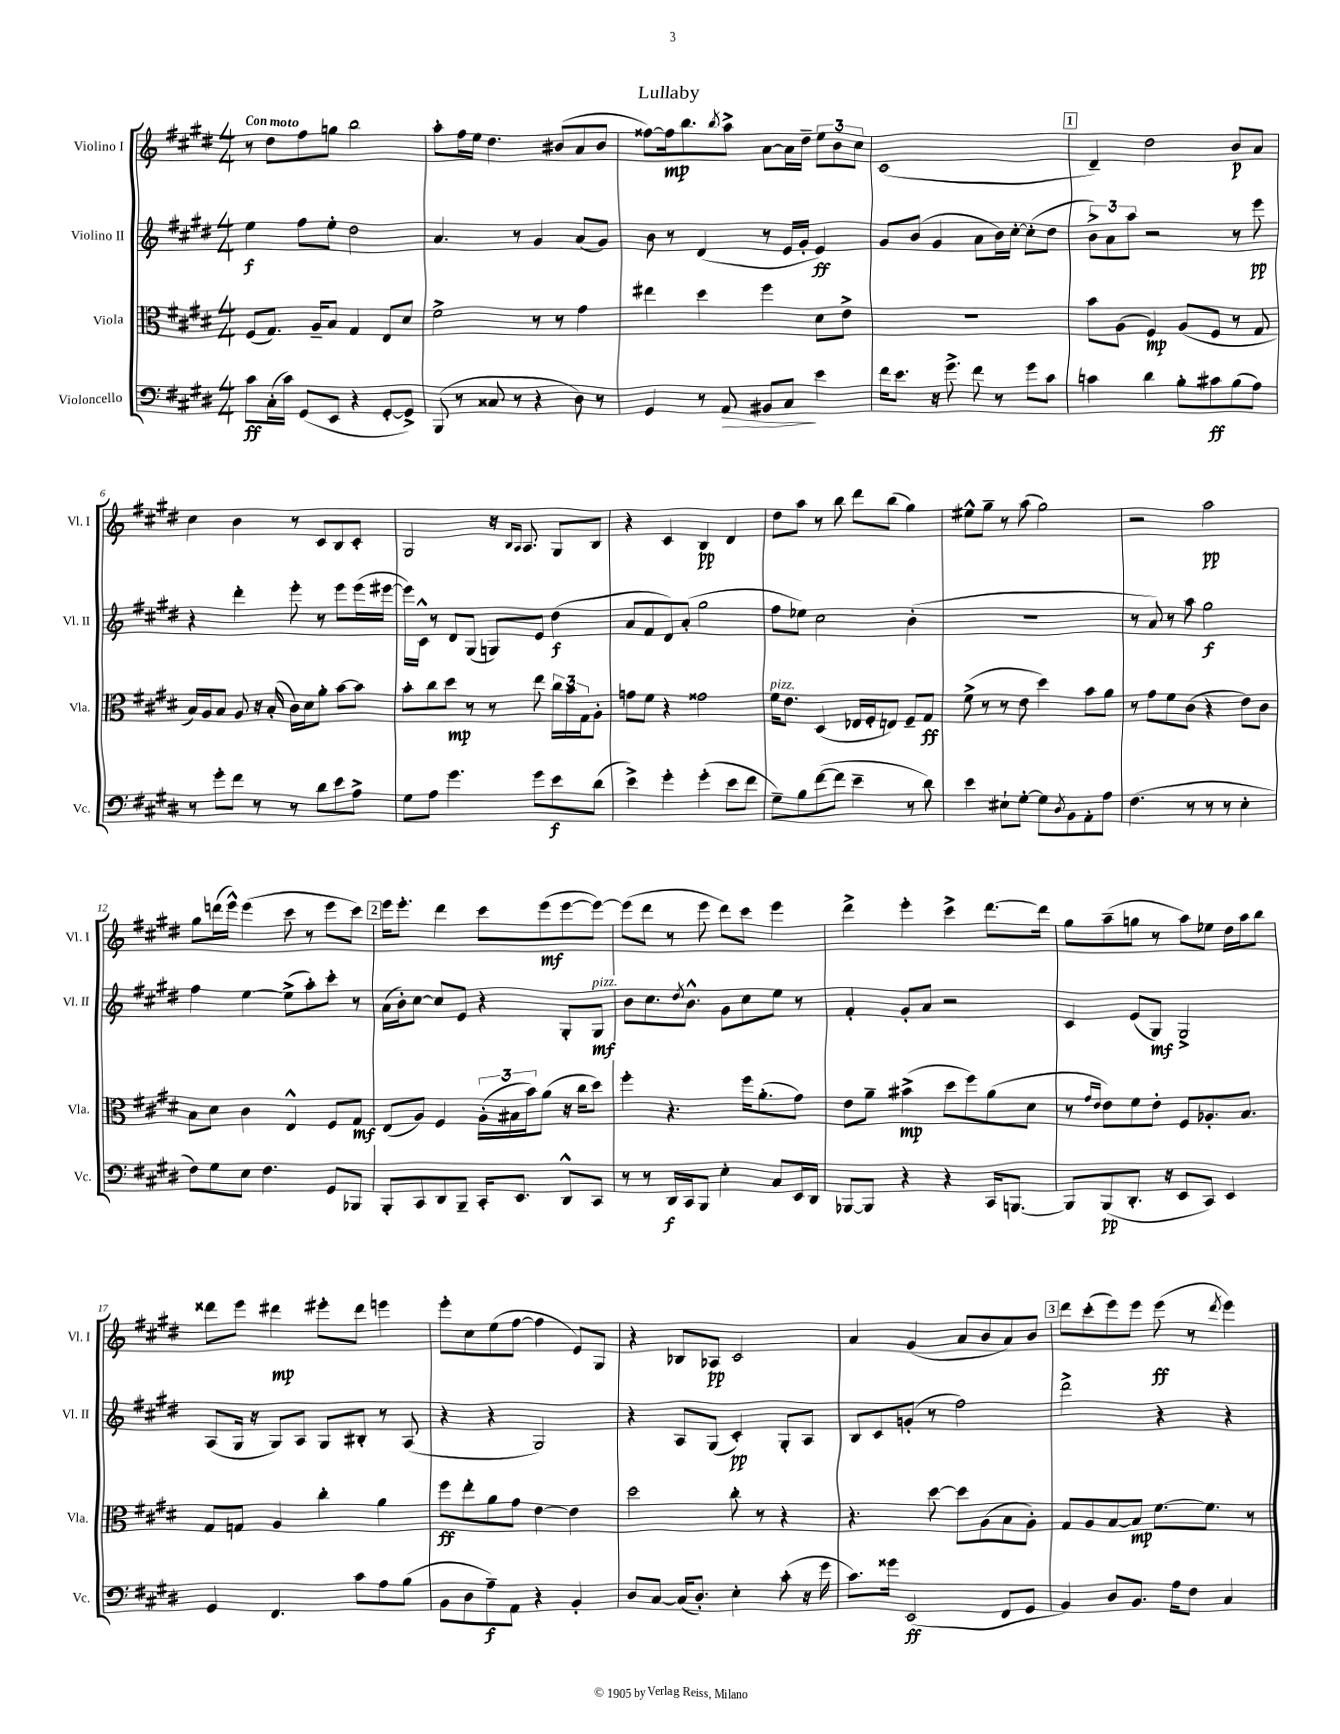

**kern	**kern	**kern	**kern
*staff4	*staff3	*staff2	*staff1
*clefF4	*clefC3	*clefG2	*clefG2
*k[f#c#g#d#]	*k[f#c#g#d#]	*k[f#c#g#d#]	*k[f#c#g#d#]
*M4/4	*M4/4	*M4/4	*M4/4
8c#	(8F#	4ee	8r
(16C#'	8.G#)	.	8dd#
16c#)	.	.	.
(8GG#	.	8ff#	8ff#
.	16A~	.	.
8EE	8B	8ee'	8gg
4r	4G#	2dd#	2bb
[8GG#'	8E	.	.
8GG#^])	8d#	.	.
=	=	=	=
(8BBB	2f#^	4.a	8aa'
8r	.	.	16ff#
.	.	.	16ee
8C##	.	.	4.dd#
8r	.	8r	.
4r	8r	4g#	.
.	8r	.	(8b#
8D#)	4g#	(8a	8a
8r	.	8g#)	8b#
=	=	=	=
4GG#	4ee#	8b	[8ff##)
.	.	8r	16ff##]
.	.	.	8.bb
8r	4dd#	(4d#	.
.	.	.	8qbb
8AA	.	.	8aa^
8BB#	4ff#	8r	[8a
8C#	.	16e	16a]
.	.	16g#'	16dd#~
4e	8d#	4e)	12ee
.	.	.	12b
.	8e^	.	.
.	.	.	12cc#
=	=	=	=
16f#	1r	8g#	(1c#
8.e	.	.	.
.	.	(8b	.
16r	.	4g#	.
8.g#^	.	.	.
8f#	.	8a	.
8r	.	16b)	.
.	.	[16cc#'	.
8g#	.	(8cc#']	.
8c#	.	8dd#	.
=	=	=	=
4c	8b	12b^)	4d#~)
.	.	12a	.
.	(8A	.	.
.	.	12aa	.
4d#	4F#)	2r	2dd#
8B'	(8A	.	.
8c#	8F#	.	.
(8B	8r	8r	8b
8A)	8G#	8eee	8a
=	=	=	=
8r	16B)	4r	4cc#
.	16A	.	.
8g#'	8B	.	.
8f#	8A	4ddd#'	4b
8r	16r	.	.
.	(16B'	.	.
8r	16c#)	8eee'	8r
.	16d#	.	.
8d#	8a'	8r	8c#
8e	[8b	8eee	8B
8A^	8b]	(16eee	8c#'
.	.	[16eee#	.
=	=	=	=
8G#	8b'	16eee#])	2G#
.	.	16c#^^	.
8A	8cc#	8r	.
4.g#	8dd#	8d#	.
.	8r	(8G#	.
.	8r	8G)	16r
.	.	.	16qqB
.	.	.	16qqA
.	.	.	8.A
8g#	8ee	8e	.
8e	24cc#	(4dd#	8G#
.	24b	.	.
.	24G#	.	.
(8d#	8A'	.	8B
=	=	=	=
4e^)	8g	8a	4r
.	8f#	8f#	.
4g#'	4r	8d#)	4c#
.	.	(8a'	.
(4g#'	2g##	2gg#	4B
8e	.	.	4d#
8f#	.	.	.
=	=	=	=
8G#~)	16f#	8ff#	8dd#
.	8.e	.	.
8B	.	8ee-)	8aa
([8f#	(4D#	2cc#	8r
8f#]	.	.	8bb
4e~	16E-	.	8ddd#
.	16F#'	.	.
.	8E)	.	(8bb
8r	8F#~	(4b'	4gg#)
8d#)	8G#	.	.
=	=	=	=
4e	(8f#^	1r	8ee#^^
.	8r	.	8gg#~
8E#`	8r	.	8r
[8G#'	8e	.	(8aa
8G#]	4dd#)	.	2gg#)
8qD#	.	.	.
8BB	.	.	.
8AA'	8b	.	.
8A	8a	.	.
=	=	=	=
(4.F#	8r	8r	2r
.	8g#	8a)	.
.	8f#	8r	.
8r	(8c#	8aa	.
8r	4r	2gg#	2aa
8r	.	.	.
4E'	8e)	.	.
.	8c#	.	.
=	=	=	=
8F#)	8B	4ff#	8gg#
8G#	8d#	.	(16ddd
.	.	.	16eee^^)
8E	4c#	[4ee	(4eee
4.F#	.	.	.
.	4E^^	(8ee^]	8ccc#
.	.	8aa')	8r
8GG#	8F#	8ccc#'	8eee
8BBB-	8G#	8r	8ccc#)
=	=	=	=
8BBB'	(8E	(16a	16eee
.	.	16b')	8.eee'
8CC#	8A)	[8cc#	.
8DD#	4F#	8cc#]	4ddd#
8BBB~	.	8e	.
16CC#'	(24A'	4r	8ccc#
.	24B#	.	.
8.EE	.	.	.
.	24b)	.	.
.	(8a	.	(8eee
8DD#^^	16r	8G#'	[8eee
.	16cc#	.	.
8CC#	8dd#)	8G#	8eee_)
=	=	=	=
8r	4ff#'	8b	(8eee]
8r	.	8.cc#	8ddd#
16DD#	4.r	.	8r
.	.	8qdd#	.
16CC#	.	8.b^^	.
8BBB	.	.	8eee
4E'	.	8g#	8ddd#)
.	16ff#	8cc#	8ccc#
.	(8.a'	.	.
8C#	.	8ee	4eee
16EE	8g#)	8r	.
16DD#	.	.	.
=	=	=	=
[8BBB-	8e	4f#'	4ddd#^
8BBB-]	8a~	.	.
4r	(4b#^	8g#'	4eee'
.	.	8a	.
4r	8dd#	2r	4ccc#^
.	8ff#)	.	.
16CC#	(8a	.	[8.ddd#
[8.BBB	.	.	.
.	8d#	.	.
.	.	.	16ddd#]
=	=	=	=
8BBB]	8r	4c#	8gg#
.	16qqg#	.	.
.	16qqe	.	.
(8BBB	8e)	.	(8aa~
8.DD#'	8f#	(8e	8gg
.	8e'	8G#)	8r
16r	.	.	.
8EE	8F#	2G#^	8aa)
8CC#)	8.A-'	.	8ee-
4EE	.	.	16dd#
.	8.B	.	16aa
.	.	.	8bb
=	=	=	=
4GG#	8G#	(8A	8ddd##
.	8G	16G#	8eee
.	.	16r	.
4.FF#	4A	8G#)	4ddd#
.	.	8A	.
.	4cc#'	8G#	8eee#'
8c#	.	8B#'	8ddd#
8A	4a	8r	4eee
(8B	.	(8A	.
=	=	=	=
8BB	8ff#	4r	8eee'
8D#	8ee'	.	8cc#
8A~)	8a	4r	(8ee
8AA	8g#	.	[8ff#
4r	[4e	2G#)	4ff#]
4BB'	4e]	.	8e)
.	.	.	8G#
=	=	=	=
8D#	2dd#	4r	4r
[8C#	.	.	.
(16C#]	.	8A	8B-
8.D#')	.	.	.
.	.	(8G#	8A-
4E'	8cc#'	4c#')	2c#
.	8r	.	.
(8c#'	4r	8G#'	.
16r	.	8A	.
16g#	.	.	.
=	=	=	=
8.c#)	4.r	8B	4a
.	.	8c#	.
16g##	.	.	.
(2EE	.	(8g'	(4g#
.	[8dd#	8r	.
.	8dd#]	2ff#)	8a
.	(8A	.	8b
8FF#	8B	.	8a)
8GG#	8A')	.	8b
=	=	=	=
4BB)	8G#	2ddd#^	8ddd#
.	8A	.	(8ccc#'
8D#	[8B	.	8eee)
8.BB	8B]	.	8eee
.	[8.f#	4r	(8eee
16A	.	.	.
8F#	.	.	8r
.	8.f#]	.	.
.	.	.	8qddd#
4C#	.	4r	4eee)
.	8r	.	.
==	==	==	==
*-	*-	*-	*-
